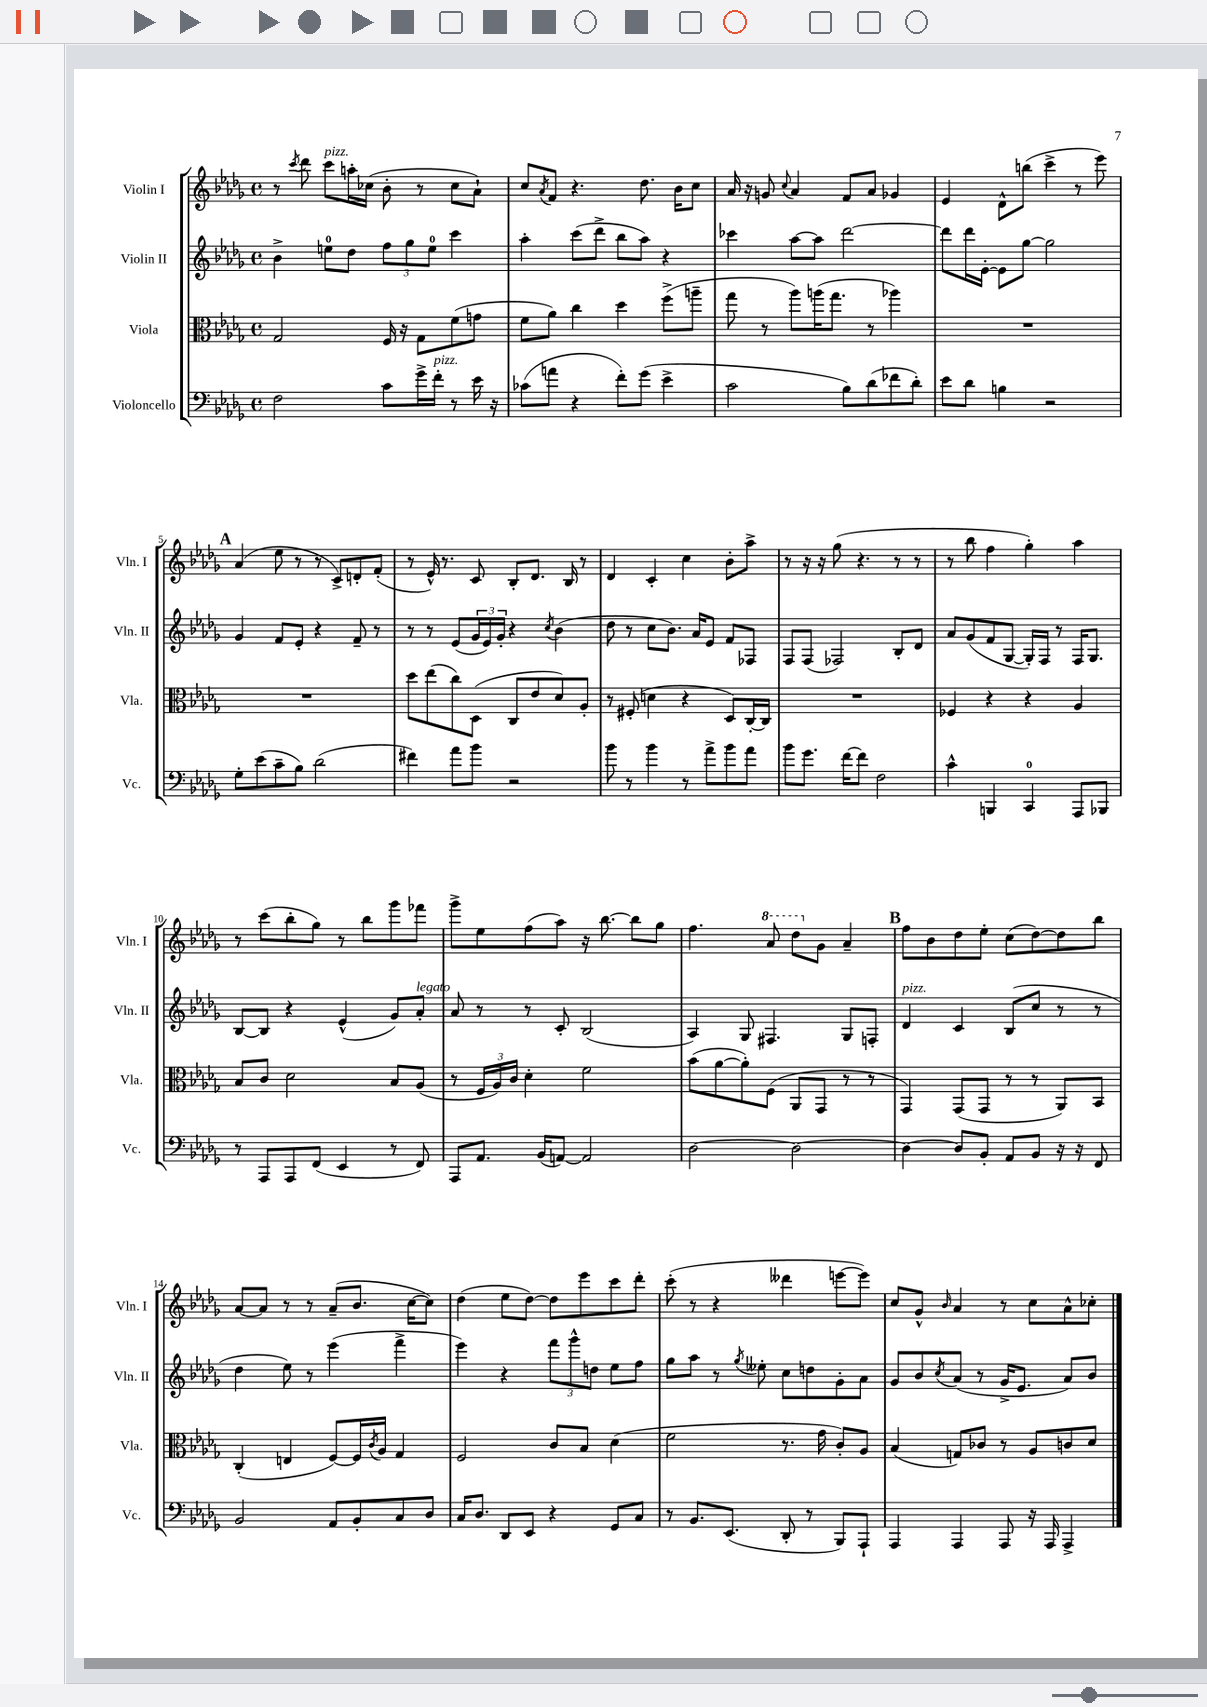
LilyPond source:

<<
\new StaffGroup <<
\new Staff = "s0" \with { instrumentName = "Violin I" shortInstrumentName = "Vln. I" } {
    \clef treble \key des \major \defaultTimeSignature \time 4/4
    r8 \acciaccatura { c'''8 } des'''8 c'''8^\markup { \italic "pizz." } a''16-. ces''16( bes'8-. r8 ces''8 aes'8-!) |
    c''8 \acciaccatura { aes'8 } f'8 r4. des''8. bes'16 c''8 |
    aes'16 r16 g'8 \appoggiatura { c''8 } aes'4 f'8 aes'8 ges'4 |
    ees'4 des'8-^ b''8( c'''4-> r8 ees'''8) |
    \mark \markup { \bold "A" } aes'4( ees''8 r8 r8 c'8->) d'8-. f'8-.( |
    r8 ees'16-^) r8. c'8 bes8-. des'8. bes16 r8 |
    des'4 c'4-. c''4 bes'8-. aes''8-> |
    r8 r16 r16 ges''8( r4. r8 r8 |
    r8 bes''8 f''4 ges''4-.) aes''4 |
    r8 c'''8( bes''8-. ges''8) r8 bes''8 ges'''8 fes'''8 |
    ges'''8-> ees''8 f''8( aes''8) r16 bes''8.~ bes''8 ges''8 |
    f''4. \ottava #1 aes''8 des'''8 \ottava #0 ges'8 aes'4-- |
    \mark \markup { \bold "B" } f''8 bes'8 des''8 ees''8-. c''8( des''8~) des''8 bes''8 |
    aes'8~ aes'8 r8 r8 aes'8--( bes'8. c''16~ c''8) |
    des''4( ees''8 des''8~) des''8 ees'''8 c'''8 des'''8-. |
    c'''8-.( r8 r4 deses'''4 e'''8~ e'''8) |
    c''8 ges'8-^ \grace { bes'16 } aes'4 r8 c''8 aes'8-^ ces''8-. \bar "|." |
}
\new Staff = "s1" \with { instrumentName = "Violin II" shortInstrumentName = "Vln. II" } {
    \clef treble \key des \major \defaultTimeSignature \time 4/4
    bes'4-> e''8-0 des''8 \tuplet 3/2 { f''8 ges''8 e''8-0 } c'''4 |
    aes''4-. c'''8( des'''8-> bes''8 aes''8) r4 |
    ces'''4 aes''8~ aes''8 des'''2~ |
    des'''8 des'''16 ees'16~-. ees'8 ges''8~ ges''2 |
    \mark \markup { \bold "A" } ges'4 f'8 ees'8-. r4 f'8-- r8 |
    r8 r8 ees'8( \tuplet 3/2 { ges'16 ees'16) ges'16-. } r4 \acciaccatura { c''8 } bes'4( |
    des''8 r8 c''8 bes'8.) aes'16 ees'8 f'8 fes8 |
    f8 f8( fes2) bes8-. des'8 |
    aes'8 ges'8( f'8 ges8~ ges16-.) f16 r8 f16 ges8. |
    bes8~ bes8 r4 ees'4-^( ges'8) aes'8-.^\markup { \italic "legato" } |
    aes'8 r8 r8 c'8-. bes2( |
    aes4) ges8 fis4. ges8 f8-. |
    \mark \markup { \bold "B" } des'4^\markup { \italic "pizz." } c'4 bes8( c''8 r8 r8 |
    des''4 ees''8) r8 ees'''4( f'''4-> |
    ees'''4) r4 \tuplet 3/2 { f'''8 ges'''8-^ d''8 } ees''8 f''8 |
    ges''8 aes''8 r8 \acciaccatura { ges''8 } eeses''8-. c''8 d''8 ges'8-. aes'8 |
    ges'8 bes'8 \acciaccatura { c''8 } aes'8( r8 ges'16-> ees'8. aes'8) bes'8 \bar "|." |
}
\new Staff = "s2" \with { instrumentName = "Viola" shortInstrumentName = "Vla." } {
    \clef alto \key des \major \defaultTimeSignature \time 4/4
    ges2 f16 r16 ges8 f'8( g'8 |
    f'8 aes'8) c''4 des''4 f''8->( a''8-- |
    ges''8 r8 aes''8) a''16( ges''8. r8 aes''4) |
    R1 |
    \mark \markup { \bold "A" } R1 |
    des''8 ees''8( c''8) des8( c8 ees'8 des'8) aes8-. |
    r8 fis8-.( d'4 r4 des8) c16~-. c16 |
    R1 |
    fes4 r4 r4 aes4 |
    bes8 c'8 des'2 bes8 aes8( |
    r8 \tuplet 3/2 { f16 aes16) c'16 } des'4-. f'2 |
    bes'8( aes'8~ aes'8-.) f8( aes,8 ges,8 r8 r8 |
    \mark \markup { \bold "B" } ges,4) ges,8( ges,8 r8 r8 aes,8) bes,8 |
    c4-.( e4 f8~) f16 \acciaccatura { c'8 } aes16 ges4 |
    f2 c'8 bes8 des'4( |
    f'2 r8. ges'16 c'8-.) aes8 |
    bes4( g8) ces'8 r8 aes8 c'8 des'8 \bar "|." |
}
\new Staff = "s3" \with { instrumentName = "Violoncello" shortInstrumentName = "Vc." } {
    \clef bass \key des \major \defaultTimeSignature \time 4/4
    f2 c'8 ges'16-> f'16-.^\markup { \italic "pizz." } r8 ees'16 r16 |
    ces'8( a'8 r4 f'8-.) ges'8( ees'4-> |
    c'2 bes8) des'8( fes'8 des'8-.) |
    ees'8 des'8 b4 r2 |
    \mark \markup { \bold "A" } ges8-. ees'8( c'8-- bes8) des'2( |
    fis'4) aes'8 bes'8 r2 |
    bes'8 r8 bes'4 r8 aes'8-> bes'8 aes'8 |
    bes'8 ges'8. f'16~ f'8 f2 |
    c'4-^ b,,4 c,4-0 aes,,8 bes,,8 |
    r8 aes,,8 aes,,8 f,8( ees,4 r8 f,8) |
    aes,,8 aes,8. bes,16( a,8~) a,2 |
    des2~ des2~ |
    \mark \markup { \bold "B" } des4~ des8 bes,8-. aes,8 bes,8 r16 r16 f,8 |
    bes,2 aes,8 bes,8-. c8 des8 |
    c16 des8. des,8 ees,8 r4 ges,8 c8 |
    r8 bes,8. ees,8.( des,8-. r8 bes,,8) aes,,8-! |
    aes,,4 aes,,4 aes,,8 r16 aes,,16 aes,,4-> \bar "|." |
}
>>
>>
